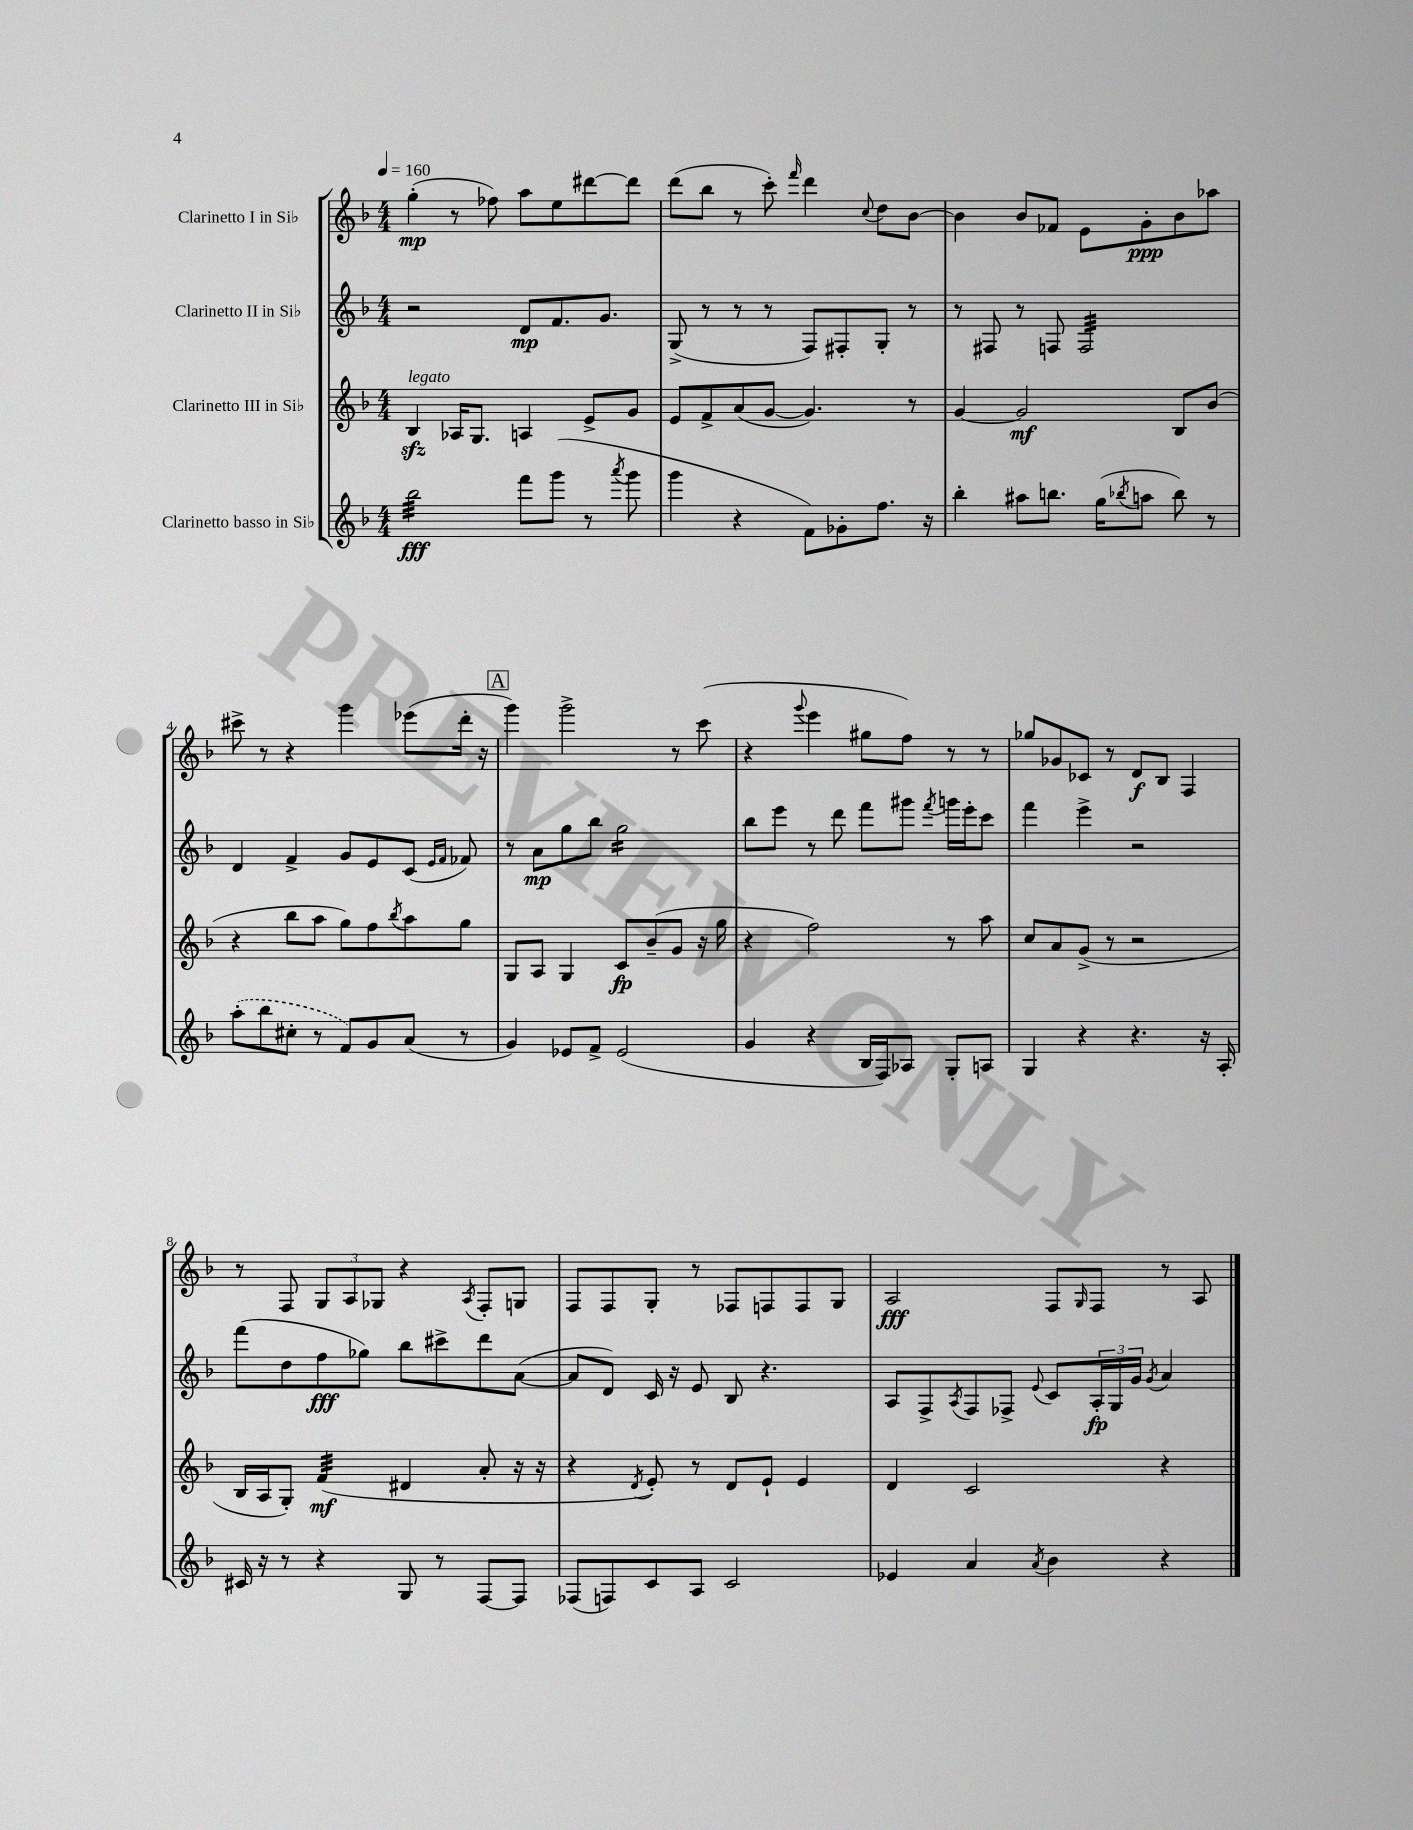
<<
\new StaffGroup <<
\new Staff = "s0" \with { instrumentName = "Clarinetto I in Sib" } {
    \clef treble \key f \major \numericTimeSignature \time 4/4 \tempo 4 = 160
    g''4-.\mp( r8 fes''8) a''8 e''8 dis'''8~ dis'''8 |
    d'''8( bes''8 r8 c'''8-.) \grace { f'''16 } d'''4 \appoggiatura { c''8 } d''8 bes'8~ |
    bes'4 bes'8 fes'8 e'8 g'8-.\ppp bes'8 aes''8 |
    cis'''8-> r8 r4 g'''4 ees'''8( d'''16-. r16 |
    \mark \markup { \box "A" } g'''4) g'''2-> r8 c'''8( |
    r4 \appoggiatura { g'''8 } e'''4 gis''8 f''8) r8 r8 |
    ges''8 ges'8 ces'8 r8 d'8\f bes8 f4 |
    r8 f8 \tuplet 3/2 { g8 a8 ges8 } r4 \acciaccatura { a8 } f8-. g8 |
    f8 f8 g8-. r8 fes8 f8 f8 g8 |
    a2\fff f8 \grace { g16 } f8 r8 a8 \bar "|." |
}
\new Staff = "s1" \with { instrumentName = "Clarinetto II in Sib" } {
    \clef treble \key f \major \numericTimeSignature \time 4/4
    r2 d'8\mp f'8. g'8. |
    g8->( r8 r8 r8 f8) fis8-. g8-. r8 |
    r8 fis8 r8 f8 f2:32 |
    d'4 f'4-> g'8 e'8 c'8( \grace { e'16 f'16 } fes'8) |
    \mark \markup { \box "A" } r8 a'8\mp g''8 bes''8 g''2:16 |
    bes''8 e'''8 r8 d'''8 f'''8 gis'''8 \acciaccatura { f'''8 } g'''16 e'''16-. c'''8 |
    f'''4 e'''4-> r2 |
    f'''8( d''8 f''8\fff ges''8) bes''8 cis'''8-> d'''8 a'8~( |
    a'8 d'8) c'16 r16 e'8 bes8 r4. |
    a8 f8-> \acciaccatura { a8 } f8 fes8-> \appoggiatura { e'8 } c'8 \tuplet 3/2 { a16-.\fp g16 g'16 } \acciaccatura { g'8 } a'4 \bar "|." |
}
\new Staff = "s2" \with { instrumentName = "Clarinetto III in Sib" } {
    \clef treble \key f \major \numericTimeSignature \time 4/4
    bes4\sfz^\markup { \italic "legato" } aes16 g8. a4 e'8-> g'8 |
    e'8 f'8-> a'8( g'8~ g'4.) r8 |
    g'4~ g'2\mf bes8 bes'8( |
    r4 bes''8 a''8 g''8) f''8 \acciaccatura { bes''8 } a''8 g''8 |
    \mark \markup { \box "A" } g8 a8 g4 c'8\fp bes'8--( g'8 r16 g''16 |
    r4 f''2) r8 a''8 |
    c''8 a'8 g'8->( r8 r2 |
    bes16 a16 g8-.) f'4:32\mf( dis'4 a'8-. r16 r16 |
    r4 \acciaccatura { d'8 } e'8-.) r8 d'8 e'8-! e'4 |
    d'4 c'2 r4 \bar "|." |
}
\new Staff = "s3" \with { instrumentName = "Clarinetto basso in Sib" } {
    \clef treble \key f \major \numericTimeSignature \time 4/4
    bes''2:32\fff f'''8 g'''8( r8 \acciaccatura { a'''8 } g'''8 |
    g'''4 r4 f'8) ges'8-. f''8. r16 |
    bes''4-. ais''8 b''8. g''16( \acciaccatura { bes''8 } a''8 bes''8) r8 |
    \once \slurDashed a''8-.( bes''8 cis''8-. r8 f'8) g'8 a'8( r8 |
    \mark \markup { \box "A" } g'4) ees'8 f'8-> ees'2( |
    g'4 r4 bes16 f16) aes8 g8-. a8 |
    g4 r4 r4. r16 a16-. |
    cis'16 r16 r8 r4 g8 r8 f8~ f8 |
    fes8( f8) c'8 a8 c'2 |
    ees'4 a'4 \acciaccatura { a'8 } bes'4 r4 \bar "|." |
}
>>
>>
